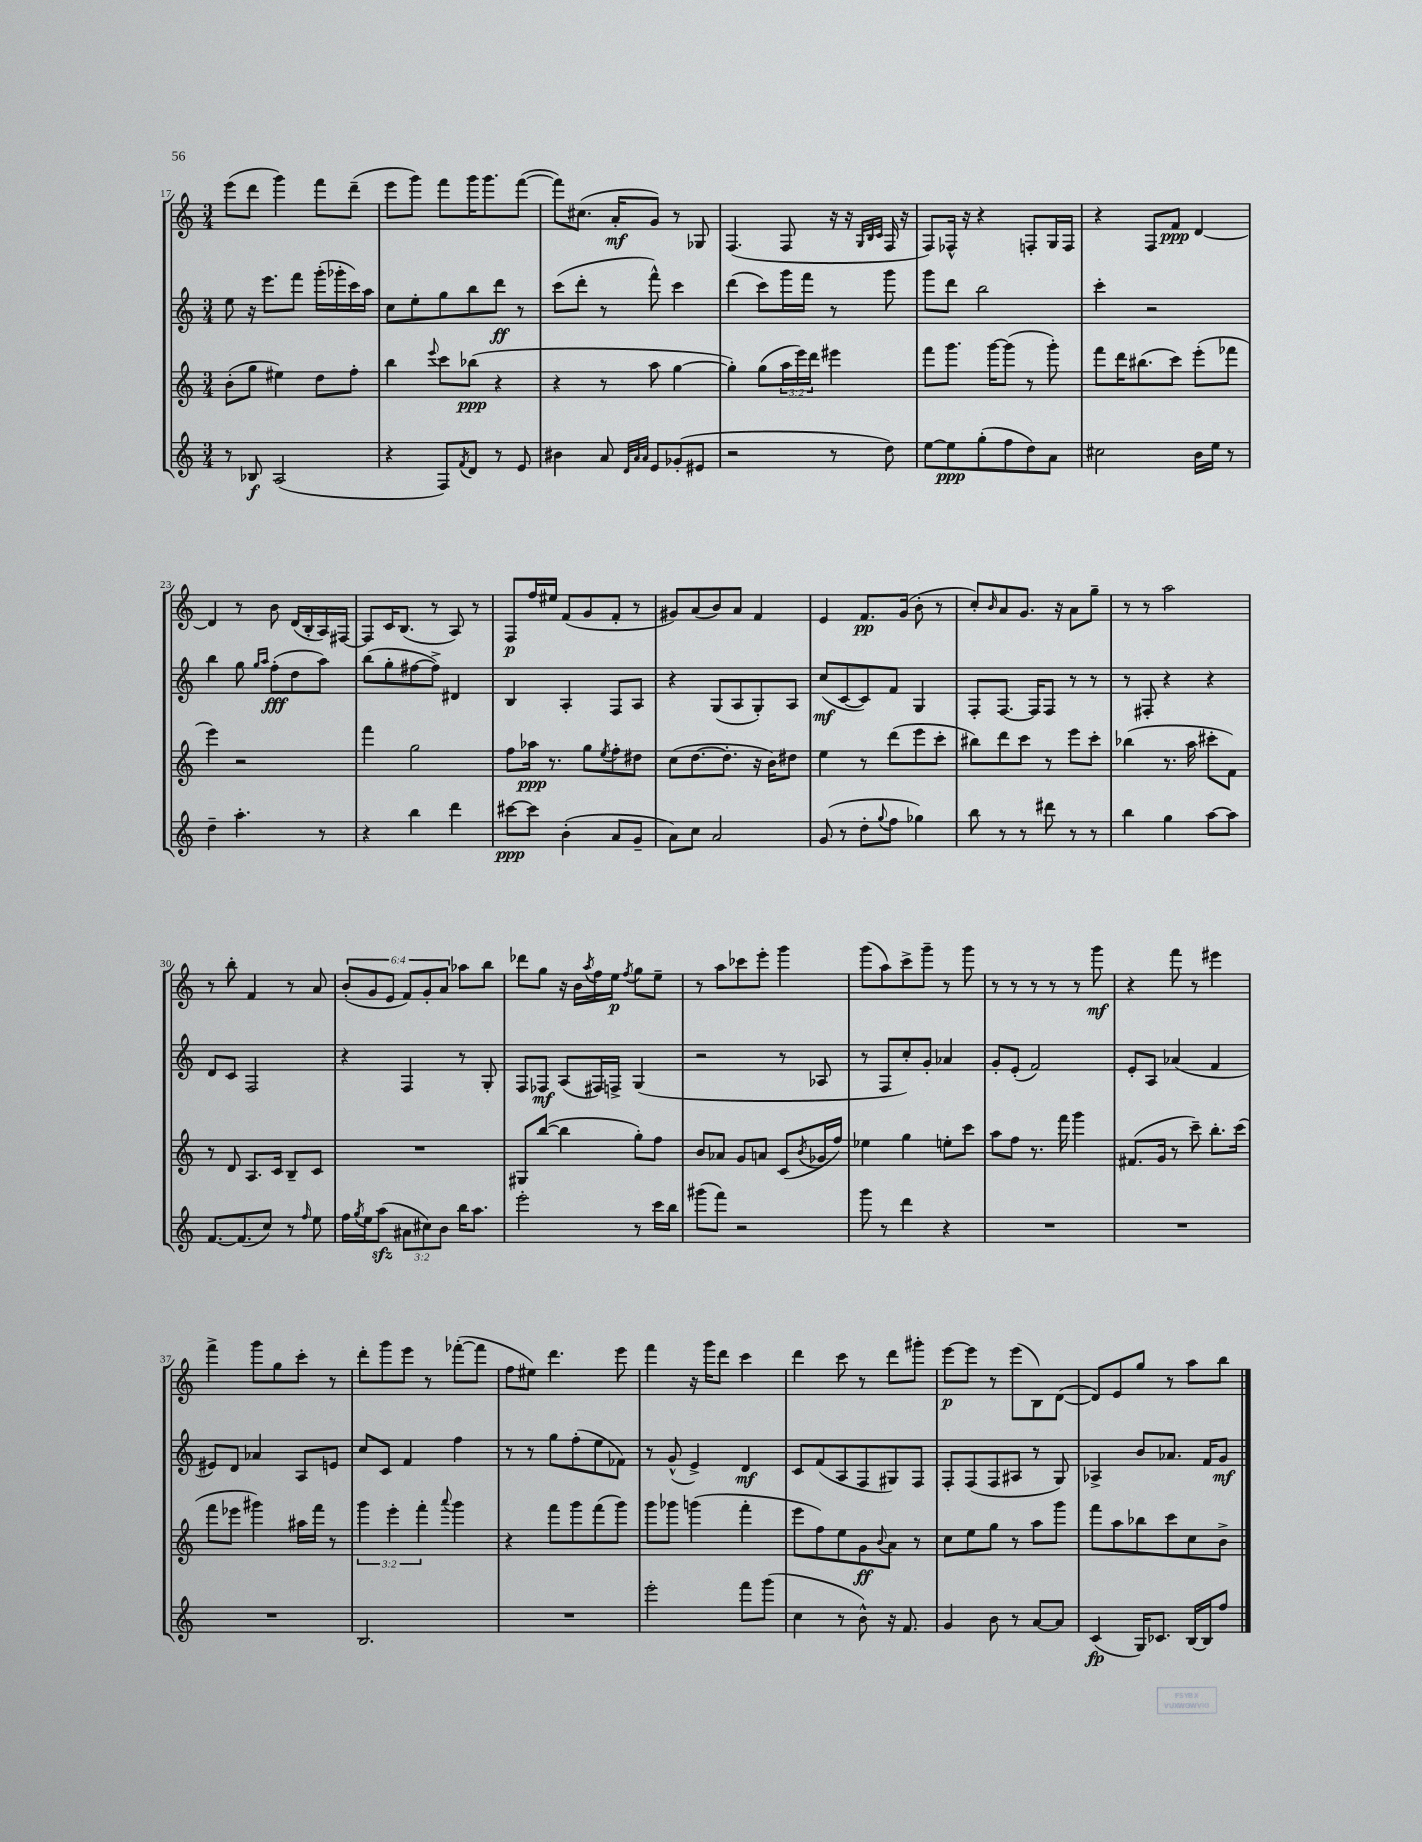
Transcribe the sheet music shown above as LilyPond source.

<<
\new StaffGroup <<
\new Staff = "s0" {
    \clef treble \key c \major \numericTimeSignature \time 3/4 \override Staff.TupletNumber.text = #tuplet-number::calc-fraction-text
    e'''8( d'''8 g'''4) f'''8 d'''8--( |
    e'''8 g'''8) f'''8 g'''16 g'''8. f'''8~( |
    f'''8) cis''8.( a'16-.\mf g'8) r8 ges8 |
    f4.( f8 r16 r16 \grace { g32 b32 c'32 } f16 r16 |
    f8) fes16-^ r16 r4 f8-. g16 f16 |
    r4 f8 f'8\ppp d'4~ |
    d'4 r8 b'8 d'16( b16-. a16) fis16~ |
    fis8 c'16 b8.( r8 a8) r8 |
    f8\p f''16 eis''16 f'8( g'8 f'8-. r8 |
    gis'8) a'8( b'8) a'8 f'4 |
    e'4 f'8.\pp g'16( b'8-. r8 |
    c''8-.) \grace { b'16 } a'8 g'8. r16 a'8 g''8-- |
    r8 r8 a''2 |
    r8 b''8-. f'4 r8 a'8 |
    \tuplet 6/4 { b'8-.( g'8 e'8 f'8) g'8-. a'8 } aes''8 b''8 |
    des'''8 g''8 r16 b'16 \acciaccatura { a''8 } f''16 e''16\p \acciaccatura { f''8 } g''8 e''8-- |
    r8 a''8 ces'''8 e'''8-. g'''4 |
    g'''8( a''8) c'''8-> g'''8-- r8 g'''8 |
    r8 r8 r8 r8 r8 g'''8\mf |
    r4 f'''8 r8 eis'''4 |
    f'''4-> g'''8 g''8 c'''8-. r8 |
    d'''8-. g'''8 e'''8 r8 fes'''8~-.( fes'''8 |
    f''8 eis''8) d'''4. e'''8 |
    f'''4 r16 g'''16 d'''8 c'''4 |
    d'''4 c'''8 r8 d'''8 gis'''8-. |
    e'''8~\p e'''8 r8 e'''8( b8) d'8~( |
    d'8) e'8 g''8 r8 a''8 b''8 \bar "|." |
}
\new Staff = "s1" {
    \clef treble \key c \major \numericTimeSignature \time 3/4
    e''8 r16 e'''8. f'''8 g'''16-.( ges'''16-. c'''16) a''16 |
    c''8 e''8-. g''8 b''8 d'''8\ff r8 |
    c'''8( d'''8-. r8 f'''8-^) c'''4 |
    d'''4( c'''8) g'''16 f'''16 r8 g'''8 |
    g'''8 d'''8 b''2 |
    c'''4-. r2 |
    b''4 g''8 \grace { g''16 a''16 } f''8-.\fff( d''8 a''8) |
    b''8( g''8-. fis''8~ fis''8->) dis'4 |
    b4 a4-. f8 a8 |
    r4 g8( a8 g8-.) a8 |
    c''8\mf( c'8~ c'8) f'8 g4 |
    f8-. f8.~ f16 f8 r8 r8 |
    r8 fis8-. r4 r4 |
    d'8 c'8 f2 |
    r4 f4 r8 g8-. |
    f8 fes8\mf a8( fis16) f16-> g4( |
    r2 r8 aes8 |
    r8 f8 c''8-.) g'8-. aes'4 |
    g'8-. e'8-.( f'2) |
    e'8-. a8 aes'4( f'4 |
    eis'8) d'8 aes'4 a8 e'8 |
    c''8 c'8 f'4 f''4 |
    r8 r8 g''8 f''8-.( e''8 fes'8) |
    r8 g'8-^( e'4->) d'4\mf |
    c'8 f'8( a8 f8 gis8) f8 |
    f8-. f8( f8 ais8 r8 g8) |
    aes4-> b'8 aes'8. f'16 g'8\mf \bar "|." |
}
\new Staff = "s2" {
    \clef treble \key c \major \numericTimeSignature \time 3/4 \override Staff.TupletNumber.text = #tuplet-number::calc-fraction-text
    b'8-.( g''8 eis''4) d''8 f''8-. |
    b''4 \appoggiatura { e'''8 } c'''8 bes''8\ppp( r4 |
    r4 r8 a''8 g''4~ |
    g''4-.) g''8( \tuplet 3/2 { a''16 e'''16) d'''16 } eis'''4 |
    f'''8 g'''8. g'''16~ g'''8( r8 g'''8-.) |
    f'''8 d'''16 bis''8.( c'''8) e'''8-.( fes'''8 |
    e'''4) r2 |
    f'''4 g''2 |
    f''8 aes''16\ppp r8. g''8 \acciaccatura { e''8 } f''8-. dis''8 |
    c''8( d''8.~ d''8.-. r16 b'16) dis''8 |
    e''4 r8 d'''8( e'''8 c'''8-. |
    bis''8) d'''8 c'''8 r8 e'''8 c'''8-. |
    bes''4( r8. a''16 cis'''8-. f'8) |
    r8 d'8 a8. c'16 b8-- c'8 |
    R2. |
    gis8 b''8~( b''4 g''8-.) f''8 |
    b'8 aes'8 g'8 a'8 c'8( \acciaccatura { b'8 } ges'16 f''16) |
    ees''4 g''4 e''8-. c'''8 |
    a''8 f''8 r8. f'''16 g'''4 |
    fis'8.( g'16 r8 c'''8--) b''8.-. c'''16( |
    f'''8 ees'''8 gis'''4) ais''16 f'''16 r8 |
    \tuplet 3/2 { g'''4 e'''4-. f'''4-. } \appoggiatura { a'''8 } g'''4 |
    r4 f'''8 g'''8 f'''8( g'''8) |
    g'''8 ges'''8 g'''4( f'''4-. |
    e'''8 f''8) e''8 g'8\ff \appoggiatura { b'8 } a'8 r8 |
    c''8 e''8 g''8 r8 a''8 g'''8 |
    f'''8 a''8 bes''8 c'''8 c''8 b'8-> \bar "|." |
}
\new Staff = "s3" {
    \clef treble \key c \major \numericTimeSignature \time 3/4 \override Staff.TupletNumber.text = #tuplet-number::calc-fraction-text
    r8 bes8\f a2( |
    r4 f8) \acciaccatura { f'8 } d'8 r8 e'8 |
    bis'4 a'8 \grace { d'32 a'32 a'32 } e'8 ges'8-.( eis'8 |
    r2 r8 d''8) |
    e''8~ e''8\ppp g''8-.( f''8 d''8) a'8 |
    cis''2 b'16 e''16 r8 |
    d''4-- a''4.-. r8 |
    r4 b''4 d'''4 |
    cis'''8~\ppp cis'''8 b'4-.( a'8 g'8-- |
    a'8) c''8 a'2 |
    g'8( r8 d''8-. \appoggiatura { g''8 } f''8 ges''4) |
    b''8 r8 r8 dis'''8 r8 r8 |
    b''4 g''4 a''8~ a''8 |
    f'8.~ f'8.( c''8) r8 \grace { f''16 } e''8 |
    f''16 \acciaccatura { g''8 } e''16 a''8\sfz( \tuplet 3/2 { ais'8 cis''8) b'8 } b''16 a''8. |
    e'''2-. r8 c'''16 b''16 |
    gis'''8( f'''8) r2 |
    g'''8 r8 d'''4 r4 |
    R2. |
    R2. |
    R2. |
    b2. |
    R2. |
    e'''2-. f'''8 g'''8( |
    c''4 r8 b'8-^) r16 f'8. |
    g'4 b'8 r8 a'8~ a'8 |
    c'4\fp( g16) ces'8. b16~ b16 f''8 \bar "|." |
}
>>
>>
\layout { \context { \Score currentBarNumber = #17 } }
